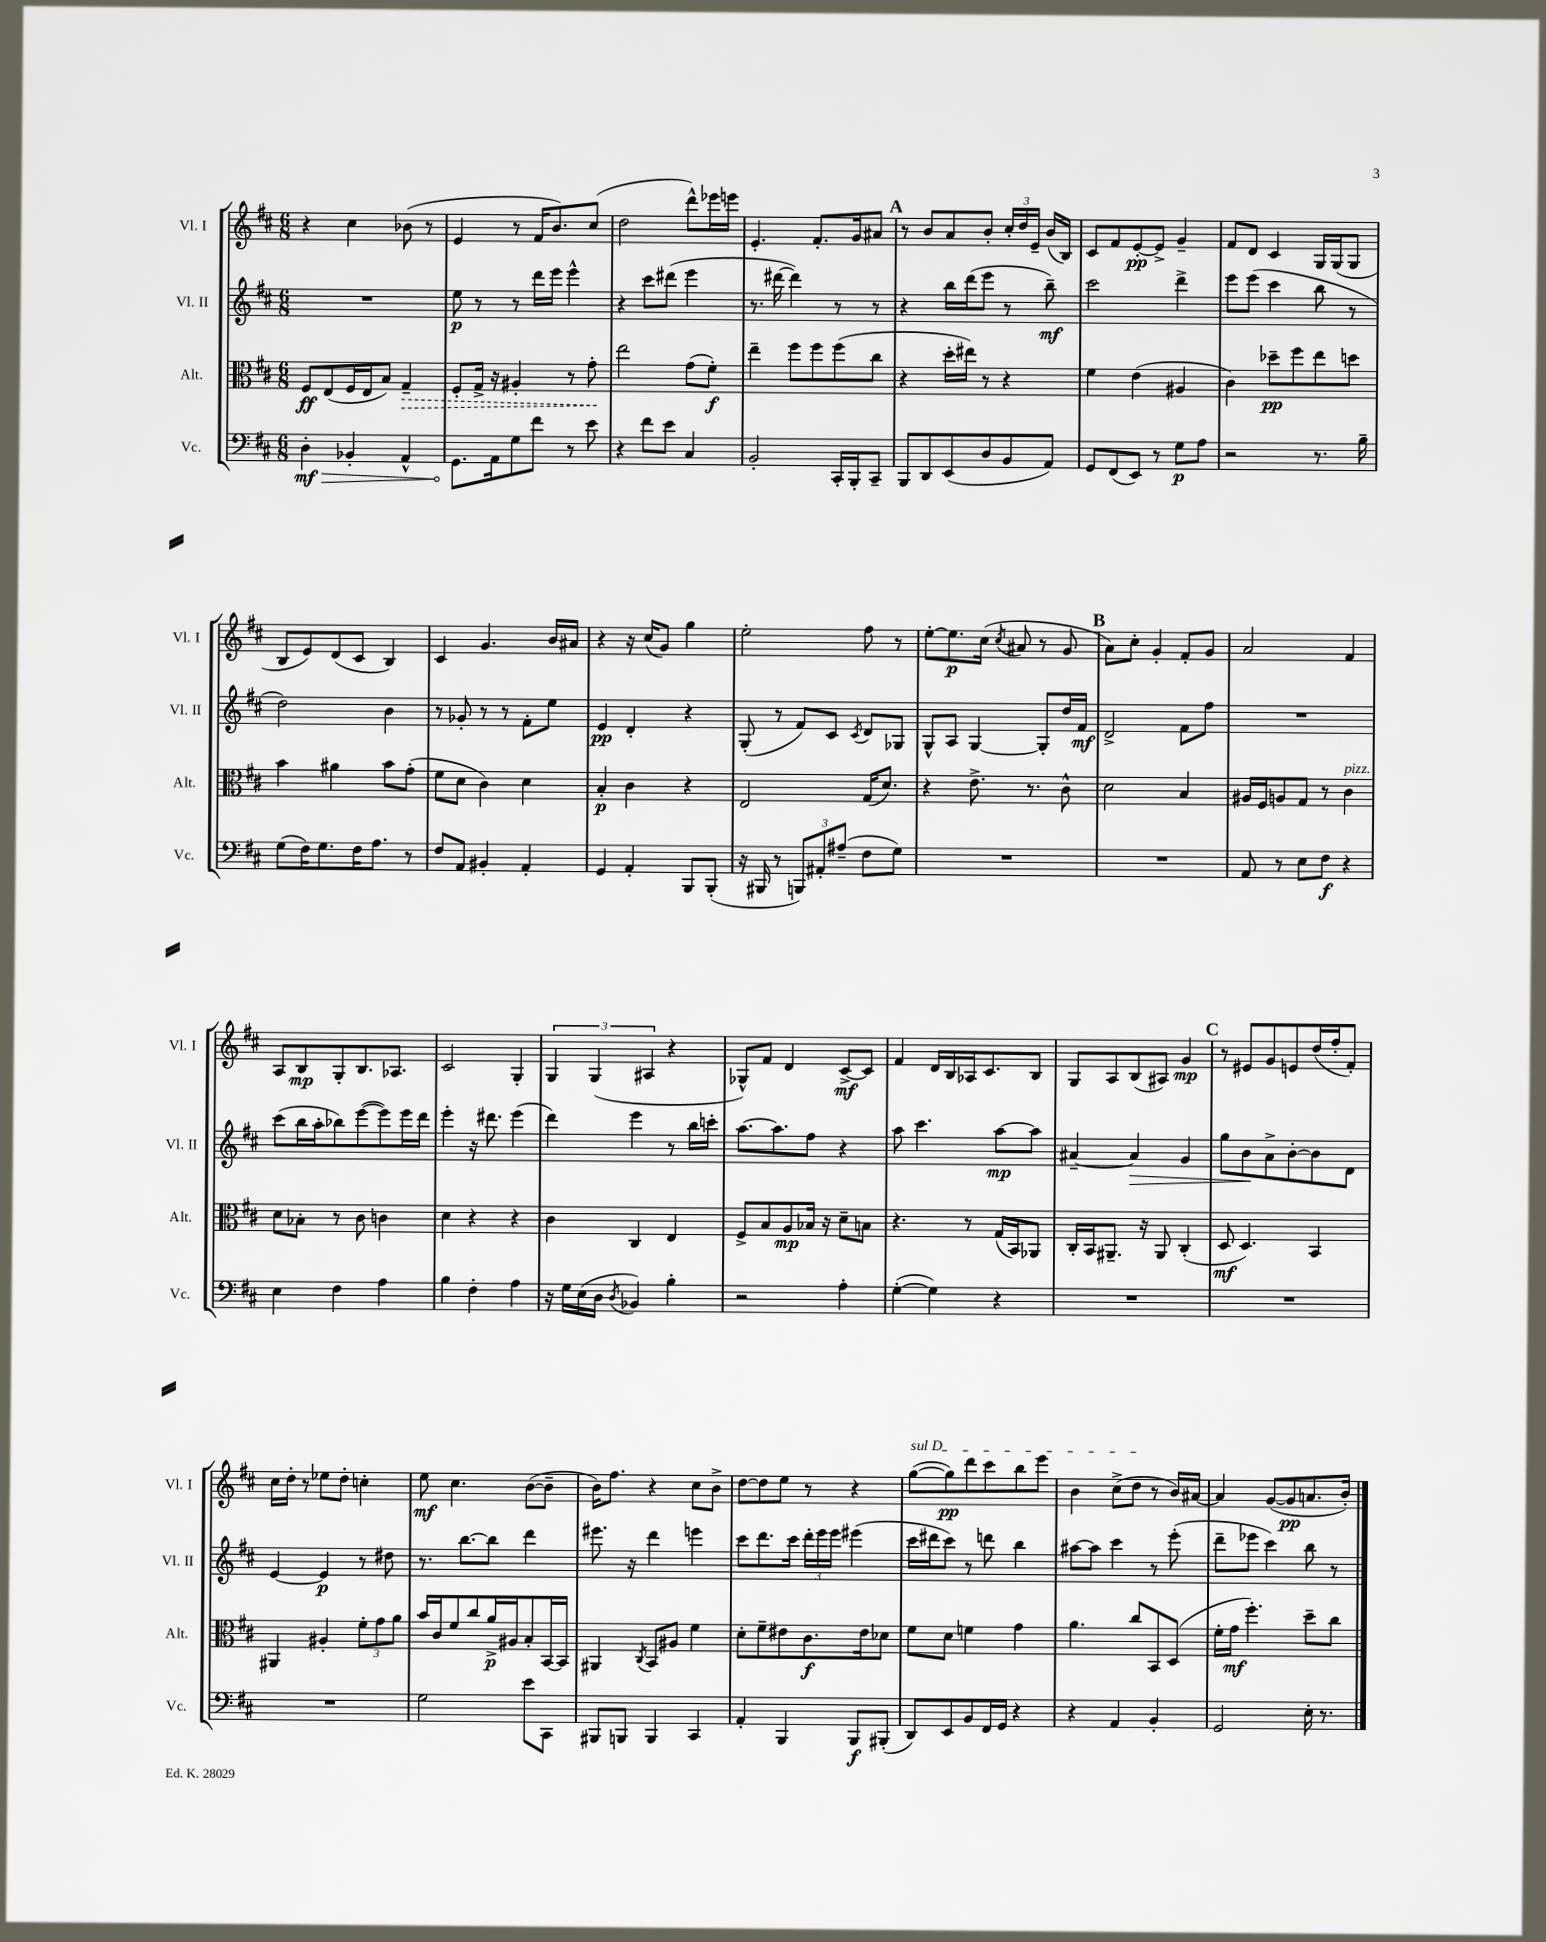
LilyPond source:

<<
\new StaffGroup <<
\new Staff = "s0" \with { instrumentName = "Vl. I" shortInstrumentName = "Vl. I" } {
    \clef treble \key d \major \numericTimeSignature \time 6/8
    \autoBeamOff r4 cis''4 bes'8( r8 |
    e'4 r8 fis'16[ b'8.) cis''8]( |
    d''2 d'''8[-^) ees'''16 e'''16] |
    e'4.-. fis'8.[-. g'16 ais'8] |
    \mark \markup { \bold "A" } r8 b'8[ a'8 b'8]-. \tuplet 3/2 { cis''16[-. d''16 e'16]-- } b'16[( b16]) |
    cis'8[ fis'8 e'8~-.\pp e'8]-> g'4-- |
    fis'8[ d'8] cis'4 g16[ g16( g8] |
    b8[ e'8) d'8( cis'8] b4) |
    cis'4 g'4. b'16[ ais'16] |
    r4 r16 cis''16[( g'8]) g''4 |
    e''2-. fis''8 r8 |
    e''8[~-. e''8.\p cis''16]( \acciaccatura { cis''8 } ais'8 r8 g'8 |
    \mark \markup { \bold "B" } a'8[) cis''8]-. g'4-. fis'8[-. g'8] |
    a'2 fis'4 |
    a8[ b8\mp g8-. b8. aes8.] |
    cis'2 g4-. |
    \tuplet 3/2 { g4 g4( ais4 } r4 |
    ges8[-^) fis'8] d'4 cis'8[~->\mf cis'8] |
    fis'4 d'16[ b16 aes16 cis'8. b8] |
    g8[ a8 b8( ais8]) g'4\mp |
    \mark \markup { \bold "C" } r8 eis'8[ g'8 e'8 d''16( fis''16-. fis'8]-.) |
    cis''16[ d''16]-. r8 ees''8[ d''8]-. c''4-. |
    e''8\mf cis''4. b'8[~( b'8]-- |
    b'16[) fis''8.] r4 cis''8[ b'8]-> |
    d''8[~ d''8 e''8] r8 r4 |
    \once \override TextSpanner.bound-details.left.text = \markup { \italic "sul D" } g''8[~\startTextSpan( g''8\pp) d'''8 cis'''8 b''8 e'''8] |
    b'4 cis''8[->( d''8]\stopTextSpan r8 b'16[) ais'16]~ |
    ais'4 g'8[~( g'8\pp a'8. b'16]-.) \bar "|." |
}
\new Staff = "s1" \with { instrumentName = "Vl. II" shortInstrumentName = "Vl. II" } {
    \clef treble \key d \major \numericTimeSignature \time 6/8
    \autoBeamOff R2. |
    e''8\p r8 r8 d'''16[ e'''16] e'''4-^ |
    r4 cis'''8[ dis'''8]( e'''4 |
    r8. dis'''16~ dis'''4) r8 r8 |
    \mark \markup { \bold "A" } r4 b''16[ d'''16( e'''8] r8 b''8--\mf) |
    cis'''2 d'''4-> |
    e'''8[ e'''8]( cis'''4 b''8 r8 |
    d''2) b'4 |
    r8 ges'8-. r8 r8 fis'8[-. e''8] |
    e'4\pp d'4-. r4 |
    g8-.( r8 fis'8[) cis'8] \acciaccatura { cis'8 } d'8[ ges8] |
    g8[-^ a8] g4~ g8[-. d''16 fis'16]\mf |
    \mark \markup { \bold "B" } d'2-> fis'8[ fis''8] |
    R2. |
    cis'''8[( b''16 a''16-. bes''8) e'''8~( e'''8) e'''16 d'''16] |
    e'''4-. r16 dis'''8. e'''4( |
    d'''4) e'''4 r8 b''16[ c'''16]-. |
    a''8.[~ a''8. fis''8] r4 |
    a''8 cis'''4. a''8[~\mp a''8] |
    ais'4~-- ais'4\> g'4 |
    \mark \markup { \bold "C" } g''8[ b'8\! a'8-> b'8~-. b'8 d'8] |
    e'4~ e'4\p r8 dis''8 |
    r8. b''8.[~ b''8] d'''4 |
    eis'''8. r16 d'''4 e'''4 |
    cis'''8[ d'''8. cis'''16] \tuplet 3/2 { d'''16[-. e'''16 e'''16] } eis'''4( |
    cis'''16[ dis'''16 cis'''8]) r8 d'''8 b''4 |
    ais''8[~ ais''8] cis'''4 r8 e'''8-.( |
    d'''8[-- ees'''8] cis'''4) b''8 r8 \bar "|." |
}
\new Staff = "s2" \with { instrumentName = "Alt." shortInstrumentName = "Alt." } {
    \clef alto \key d \major \numericTimeSignature \time 6/8
    \autoBeamOff fis8[\ff e8( fis16 e16 b8]) \once \override Hairpin.style = #'dashed-line g4--\> |
    fis8[-. g16]-> r16 ais4-. r8 g'8-.\! |
    e''2 g'8[( fis'8]-.\f) |
    e''4-- fis''8[ fis''8 fis''8( cis''8] |
    \mark \markup { \bold "A" } r4 d''16[-. eis''16]) r8 r4 |
    fis'4 e'4( ais4 |
    cis'4) des''8[--\pp fis''8 e''8 d''8] |
    b'4 ais'4 b'8[ g'8]-.( |
    fis'8[ d'8] cis'4) d'4 |
    b4-.\p cis'4 r4 |
    e2 g16[( d'8.]) |
    r4 e'8.-> r8. cis'8-^ |
    \mark \markup { \bold "B" } d'2 b4 |
    ais16[ fis16 a8 g8] r8 cis'4^\markup { \italic "pizz." } |
    d'8[ bes8]-. r8 cis'8 c'4 |
    d'4 r4 r4 |
    cis'4 cis4 e4 |
    fis8[-> b8 a8\mp bes16] r16 d'8[-- b8] |
    r4. r8 g16[( b,16) aes,8] |
    cis16[-. b,16 ais,8.]-- r16 ais,8 cis4-.( |
    \mark \markup { \bold "C" } d8\mf d4.) b,4 |
    ais,4 ais4-. \tuplet 3/2 { fis'8[-. g'8 a'8] } |
    b'16[ cis'16 fis'8 cis''8 a'16->\p ais16 b8-. b,16~ b,16] |
    ais,4 \acciaccatura { cis8 } b,8[ ais8] fis'4 |
    d'8[-. fis'8-- eis'8 cis'8.\f eis'16 des'8] |
    fis'8[ d'8] f'4 g'4 |
    a'4. cis''8[ b,8 d8]( |
    fis'16[-. g'16]\mf fis''4.-.) d''8[-- cis''8] \bar "|." |
}
\new Staff = "s3" \with { instrumentName = "Vc." shortInstrumentName = "Vc." } {
    \clef bass \key d \major \numericTimeSignature \time 6/8
    \autoBeamOff \once \override Hairpin.circled-tip = ##t d4-.\mf\> bes,4-. a,4-^ |
    g,8.[\! a,16 g8 fis'8] r8 e'8 |
    r4 fis'8[ e'8] cis4 |
    b,2-. cis,16[-. b,,16-. cis,8]-- |
    \mark \markup { \bold "A" } b,,8[ d,8 e,8( d8 b,8 a,8]) |
    g,8[ fis,8( e,8]) r8 g8[\p a8] |
    r2 r8. b16-- |
    g8[( fis16) g8. fis16 a8.] r8 |
    fis8[ a,8] bis,4-. a,4-. |
    g,4 a,4-. b,,8[ b,,8]-.( |
    r16 bis,,16 r8 \tuplet 3/2 { b,,8[) ais,8-. ais8]--( } fis8[ g8]) |
    R2. |
    \mark \markup { \bold "B" } R2. |
    a,8 r8 e8[ fis8]\f r4 |
    e4 fis4 a4 |
    b4 fis4-. a4 |
    r16 g16[ e16( d16] \acciaccatura { d8 } bes,4) b4-. |
    r2 a4-. |
    g4~-.( g4) r4 |
    R2. |
    \mark \markup { \bold "C" } R2. |
    R2. |
    g2 e'8[ cis,8] |
    bis,,8[ b,,8] b,,4 cis,4 |
    a,4-. b,,4 b,,8[\f bis,,8]-.( |
    d,8[) e,8 b,8 fis,16 g,16] r4 |
    r4 a,4 b,4-. |
    g,2 e16-. r8. \bar "|." |
}
>>
>>
\layout { \context { \Score \remove "Bar_number_engraver" } }
